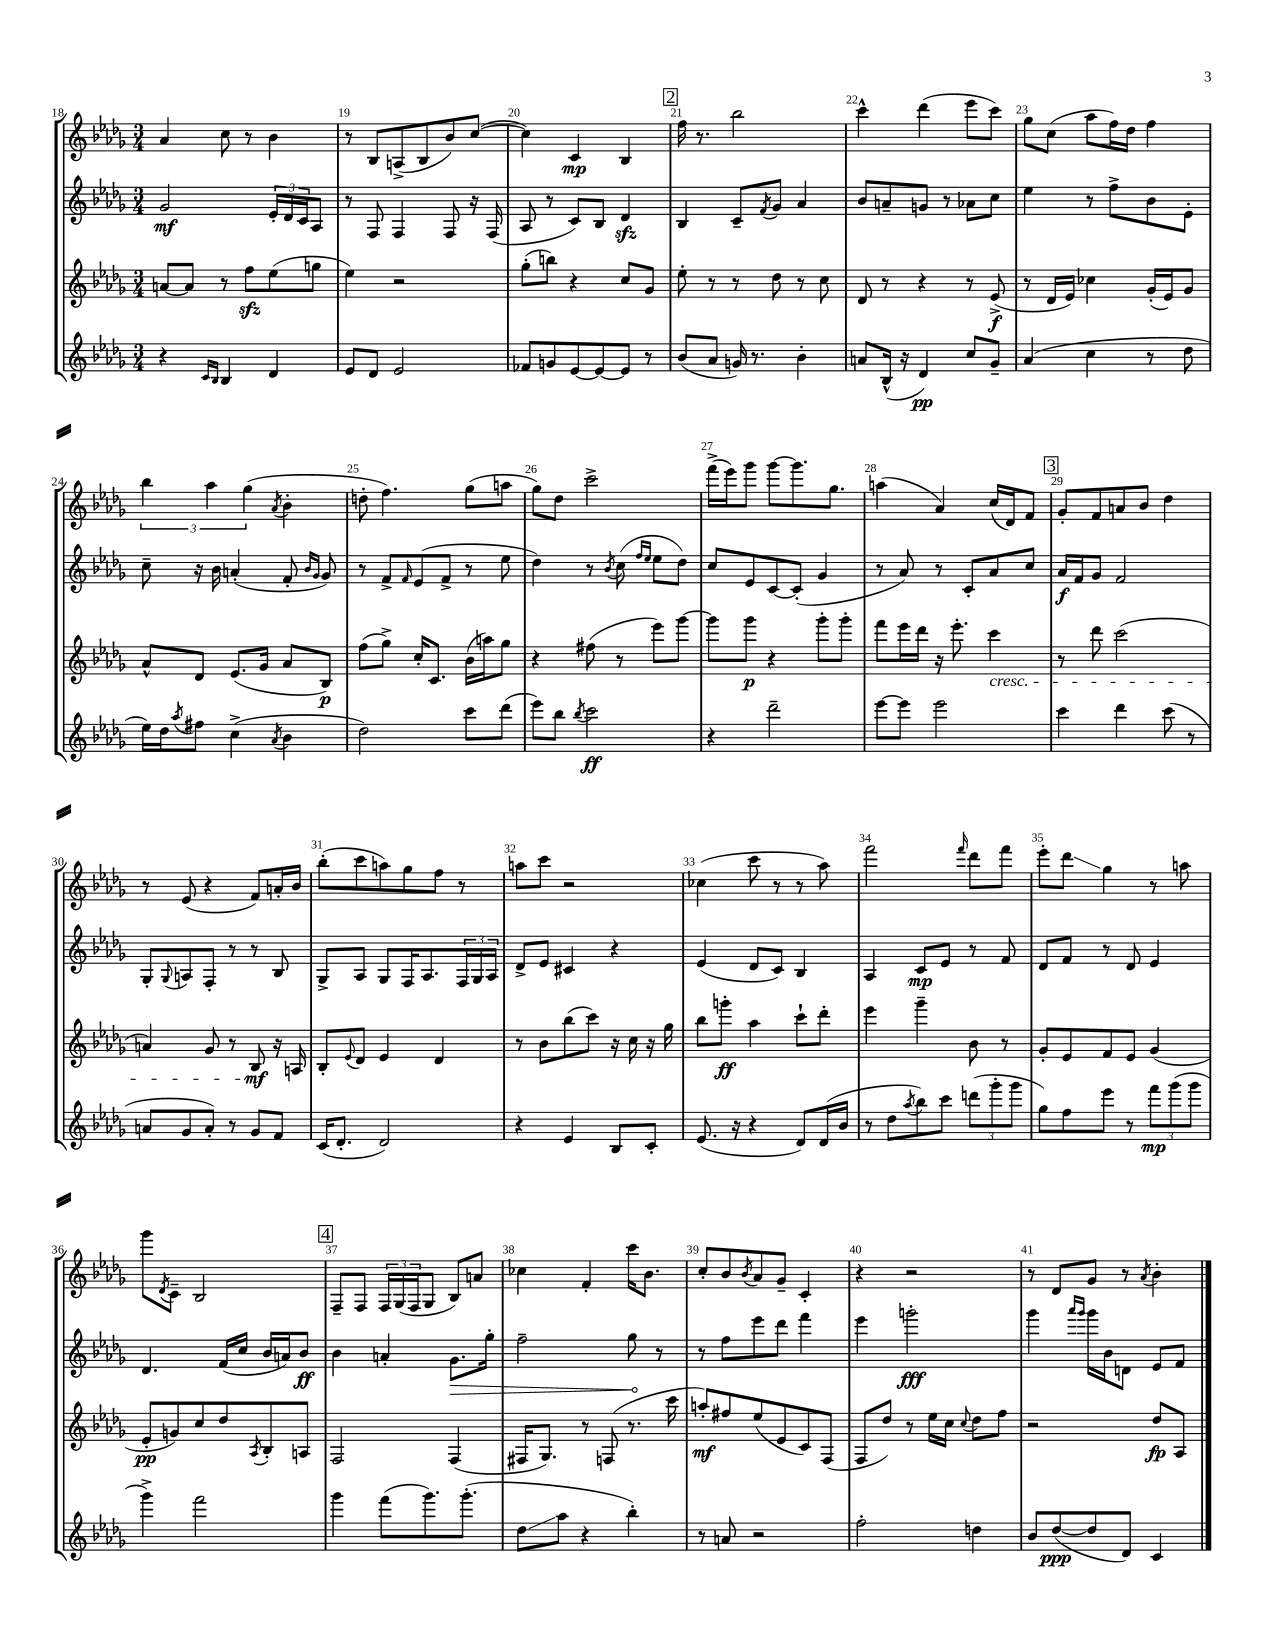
<<
\new StaffGroup <<
\new Staff = "s0" {
    \clef treble \key des \major \numericTimeSignature \time 3/4
    aes'4 c''8 r8 bes'4 |
    r8 bes8 a8->( bes8 bes'8) c''8~( |
    c''4) c'4\mp bes4 |
    \mark \markup { \box "2" } f''16 r8. bes''2 |
    c'''4-^ des'''4( ees'''8 c'''8) |
    ges''8 c''8( aes''8 f''16) des''16 f''4 |
    \tuplet 3/2 { bes''4 aes''4 ges''4( } \acciaccatura { aes'8 } bes'4-. |
    d''8-. f''4.) ges''8( a''8 |
    ges''8) des''8 c'''2-> |
    f'''16->( ees'''16) ges'''8 ges'''8~ ges'''8. ges''8. |
    a''4( aes'4) c''16( des'16) f'8 |
    \mark \markup { \box "3" } ges'8-. f'8 a'8 bes'8 des''4 |
    r8 ees'8( r4 f'8) a'16-. bes'16 |
    bes''8-.( c'''8 a''8) ges''8 f''8 r8 |
    a''8 c'''8 r2 |
    ces''4( c'''8 r8 r8 aes''8) |
    f'''2 \grace { f'''16 } des'''8 f'''8 |
    ees'''8-. des'''8\glissando ges''4 r8 a''8 |
    ges'''8 \acciaccatura { des'8 } c'8-- bes2 |
    \mark \markup { \box "4" } f8-- f8 \tuplet 3/2 { f16 ges16( f16 } ges8 bes8) a'8 |
    ces''4 f'4-. c'''16 bes'8. |
    c''8-. bes'8 \acciaccatura { bes'8 } aes'8 ges'8-- c'4-. |
    r4 r2 |
    r8 des'8 ges'8 r8 \acciaccatura { aes'8 } bes'4-. \bar "|." |
}
\new Staff = "s1" {
    \clef treble \key des \major \numericTimeSignature \time 3/4
    ges'2\mf \tuplet 3/2 { ees'16-. des'16 c'16 } aes8 |
    r8 f8 f4 f8 r16 f16( |
    aes8 r8 c'8) bes8 des'4\sfz |
    \mark \markup { \box "2" } bes4 c'8-- \acciaccatura { f'8 } ges'8 aes'4 |
    bes'8 a'8-- g'8 r8 aes'8 c''8 |
    ees''4 r8 f''8-> bes'8 ees'8-. |
    c''8-- r16 bes'16 a'4-.( f'8-. \grace { bes'16 ges'16 } ges'8) |
    r8 f'8-> \grace { f'16 } ees'8( f'8-> r8 ees''8 |
    des''4) r8 \acciaccatura { bes'8 } c''8( \grace { f''16 ees''16 } ees''8 des''8) |
    c''8 ees'8 c'8~ c'8-.( ges'4 |
    r8 aes'8) r8 c'8-. aes'8 c''8 |
    \mark \markup { \box "3" } aes'16\f f'16 ges'8 f'2 |
    ges8-. \appoggiatura { ges8 } a8 f8-. r8 r8 bes8 |
    ges8-> aes8 ges8 f16 aes8. \tuplet 3/2 { f16 ges16 aes16 } |
    des'8-> ees'8 cis'4 r4 |
    ees'4( des'8 c'8) bes4 |
    aes4 c'8\mp ees'8 r8 f'8 |
    des'8 f'8 r8 des'8 ees'4 |
    des'4. f'16( c''16 bes'16 a'16) bes'8\ff |
    \mark \markup { \box "4" } bes'4 a'4-. \once \override Hairpin.circled-tip = ##t ges'8.\> ges''16-. |
    f''2-- ges''8\! r8 |
    r8 f''8 ees'''8 des'''8 f'''4 |
    ees'''4 g'''2-.\fff |
    ges'''4 \grace { aes'''16 ges'''16 } ges'''16 bes'16 d'8 ees'8 f'8 \bar "|." |
}
\new Staff = "s2" {
    \clef treble \key des \major \numericTimeSignature \time 3/4
    a'8~ a'8 r8 f''8\sfz ees''8( g''8 |
    ees''4) r2 |
    ges''8-.( b''8) r4 c''8 ges'8 |
    \mark \markup { \box "2" } ees''8-. r8 r8 des''8 r8 c''8 |
    des'8 r8 r4 r8 ees'8->\f( |
    r8 des'16 ees'16) ces''4 ges'16-.( ees'16) ges'8 |
    aes'8-^ des'8 ees'8.( ges'16 aes'8 bes8\p) |
    f''8( ges''8->) c''16-. c'8. bes'16( a''16) ges''8 |
    r4 fis''8( r8 ees'''8) ges'''8~ |
    ges'''8 ges'''8\p r4 ges'''8-. ges'''8-. |
    f'''8 ees'''16 des'''16 r16 ees'''8.-. c'''4\cresc |
    \mark \markup { \box "3" } r8 des'''8 c'''2( |
    a'4) ges'8 r8 bes8\mf\! r16 a16 |
    bes8-. \appoggiatura { ees'8 } des'8 ees'4 des'4 |
    r8 bes'8 bes''8( c'''8) r16 c''16 r16 ges''16 |
    bes''8 g'''8-.\ff aes''4 c'''8-! des'''8-. |
    ees'''4 ges'''4-- bes'8 r8 |
    ges'8-. ees'8 f'8 ees'8 ges'4( |
    ees'8-.\pp g'8) c''8 des''8 \acciaccatura { aes8 } bes8-. a8 |
    \mark \markup { \box "4" } f2 f4( |
    fis16 ges8.) r8 f8( r8. c'''16 |
    a''8-.\mf) fis''8 ees''8( ees'8 c'8) f8( |
    f8 des''8) r8 ees''16 c''16 \appoggiatura { c''8 } des''8 f''8 |
    r2 des''8\fp aes8 \bar "|." |
}
\new Staff = "s3" {
    \clef treble \key des \major \numericTimeSignature \time 3/4
    r4 \grace { c'16 bes16 } bes4 des'4 |
    ees'8 des'8 ees'2 |
    fes'8 g'8 ees'8~ ees'8~ ees'8 r8 |
    \mark \markup { \box "2" } bes'8( aes'8 g'16) r8. bes'4-. |
    a'8 bes16-^( r16 des'4\pp) c''8 ges'8-- |
    aes'4( c''4 r8 des''8 |
    ees''16) des''16 \acciaccatura { aes''8 } fis''8 c''4->( \acciaccatura { aes'8 } bes'4 |
    des''2) c'''8 des'''8( |
    ees'''8) bes''8 \acciaccatura { bes''8 } c'''2\ff |
    r4 des'''2-- |
    ees'''8~ ees'''8 ees'''2 |
    \mark \markup { \box "3" } c'''4 des'''4 c'''8( r8 |
    a'8 ges'8 a'8-.) r8 ges'8 f'8 |
    c'16( des'8.-. des'2) |
    r4 ees'4 bes8 c'8-. |
    ees'8.( r16 r4 des'8) des'16( bes'16 |
    r8 des''8 \acciaccatura { aes''8 } bes''8) c'''8 \tuplet 3/2 { d'''8( ges'''8-. ges'''8 } |
    ges''8) f''8 ees'''8 r8 \tuplet 3/2 { f'''8\mp ges'''8( ges'''8 } |
    ges'''4->) f'''2 |
    \mark \markup { \box "4" } ges'''4 f'''8( ges'''8.) ges'''8.-.( |
    des''8\glissando aes''8 r4 bes''4-.) |
    r8 a'8 r2 |
    f''2-. d''4 |
    bes'8 des''8~\ppp( des''8 des'8) c'4 \bar "|." |
}
>>
>>
\layout { \context { \Score currentBarNumber = #18 \override BarNumber.break-visibility = ##(#f #t #t) barNumberVisibility = #all-bar-numbers-visible } }
